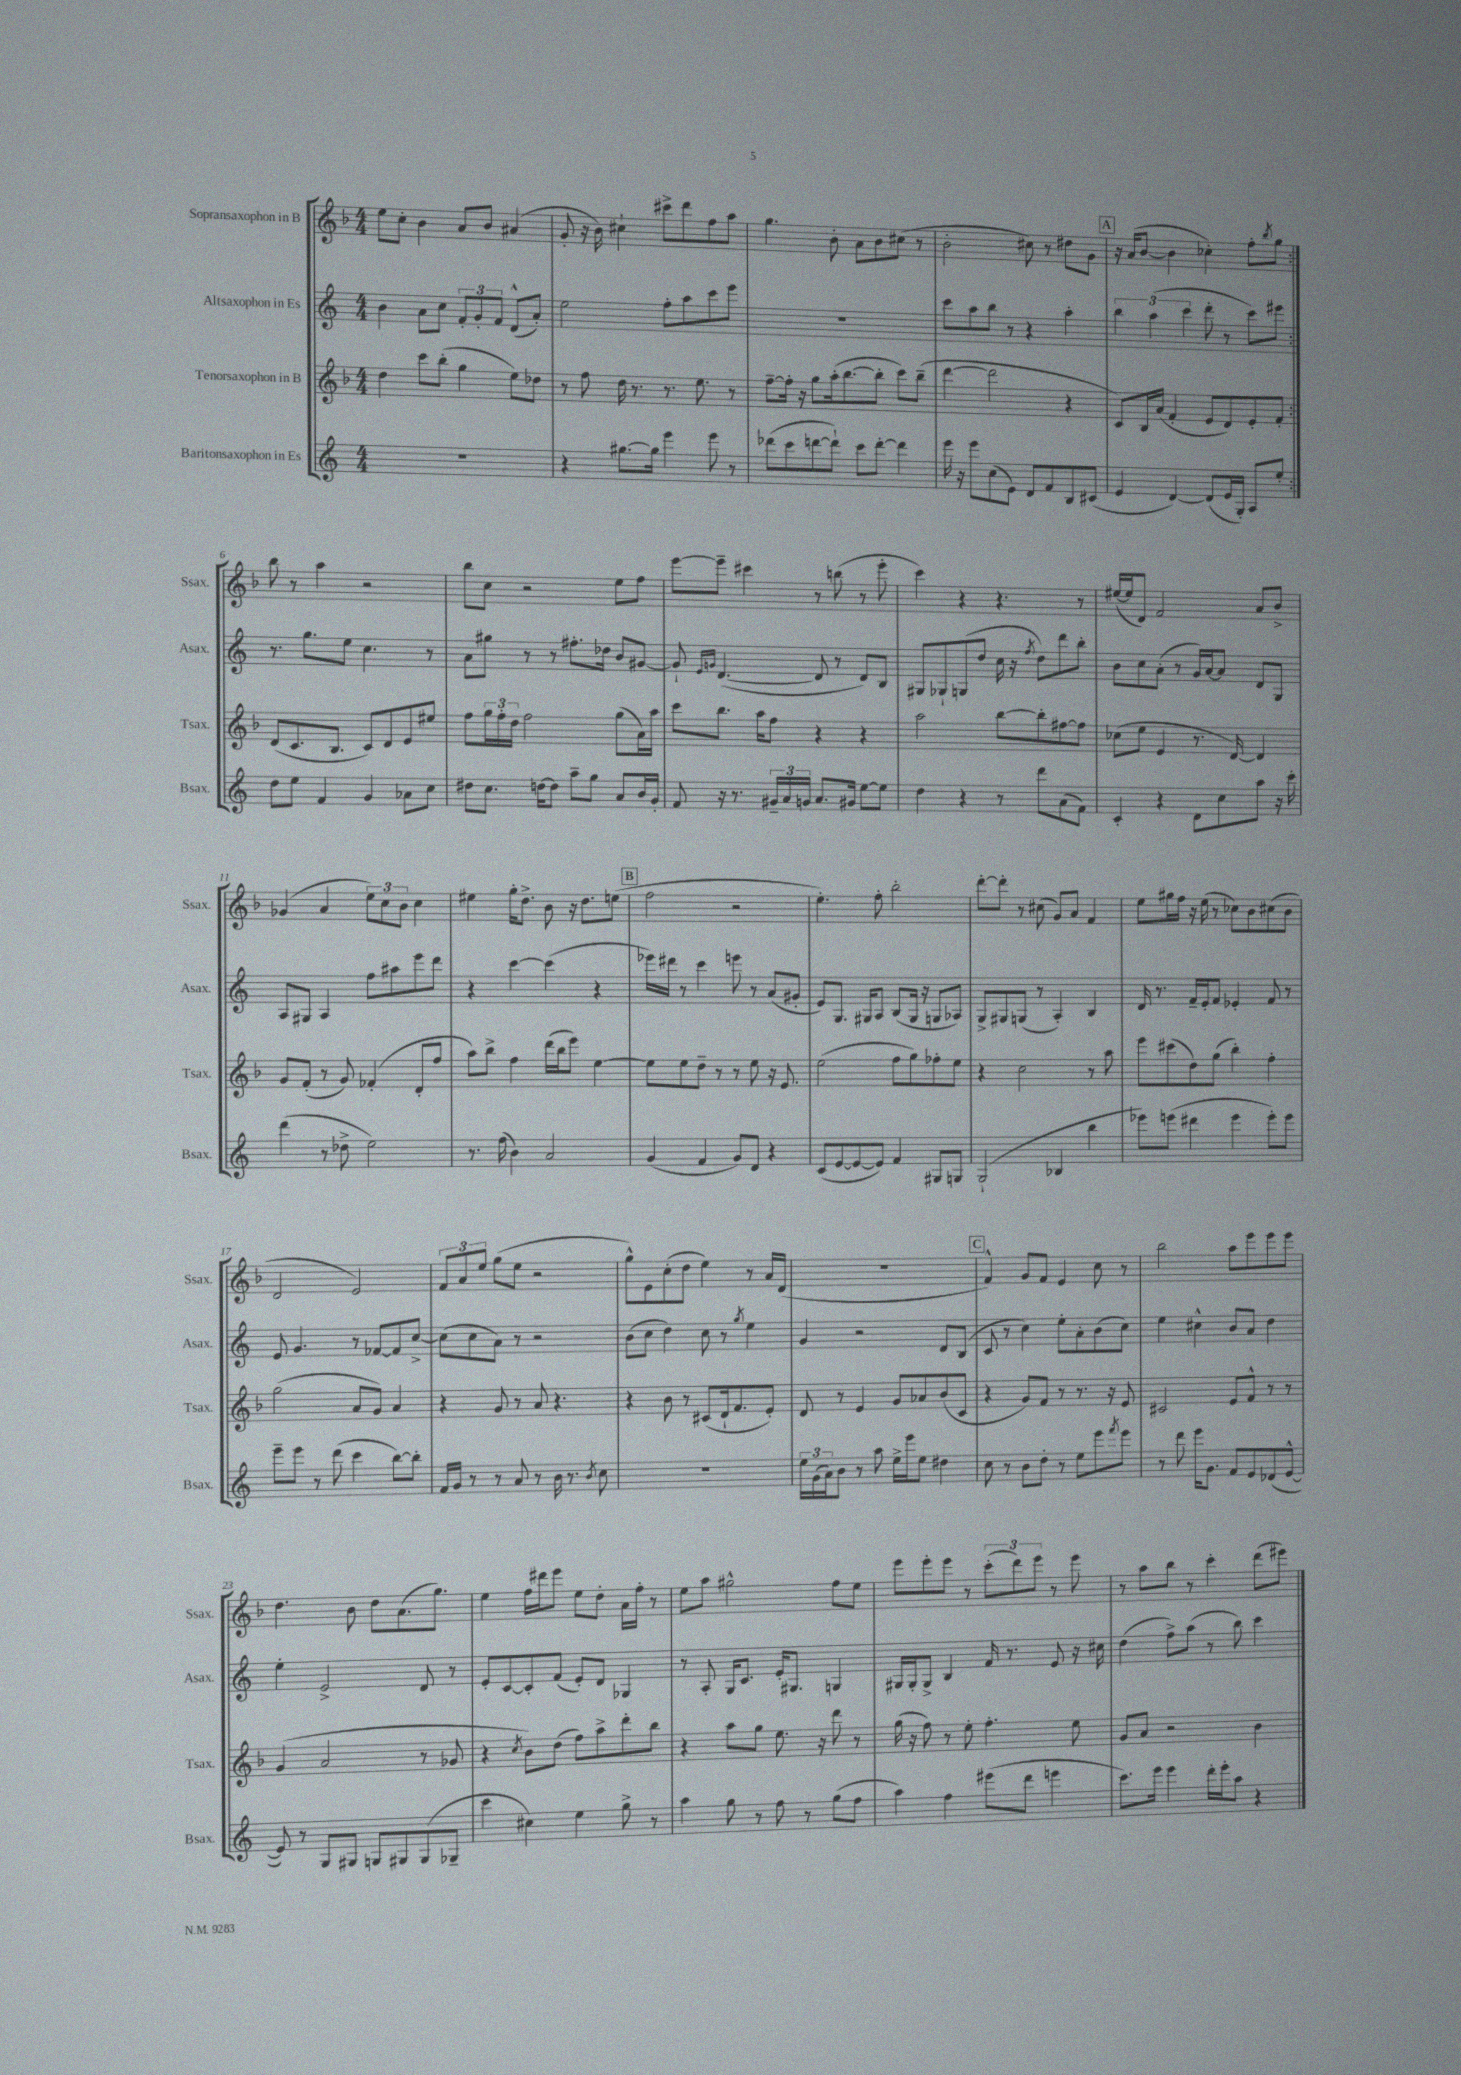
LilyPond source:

<<
\new StaffGroup <<
\new Staff = "s0" \with { instrumentName = "Sopransaxophon in B" shortInstrumentName = "Ssax." } {
    \clef treble \key f \major \numericTimeSignature \time 4/4
    \repeat volta 2 { e''8 c''8-. bes'4 a'8 bes'8 ais'4( |
    g'8-. r16 bes'16) cis''4-! cis'''8-> d'''8 f''8 a''8 |
    g''4. bes'8-. a'8 bes'8 cis''8( r8 |
    bes'2-. cis''8) r8 dis''8 g'8 |
    \mark \markup { \box "A" } r16 a'16( bes'8~ bes'4 ces''4-.) f''8-. \acciaccatura { bes''8 } g''8 | }
    bes''8 r8 a''4 r2 |
    bes''8 c''8 r2 e''8 f''8 |
    e'''8~ e'''8-- cis'''4 r8 b''8( r8 e'''8-. |
    c'''4) r4 r4. r8 |
    eis''16~( eis''16 d'8) f'2 a'8 bes'8-> |
    ges'4( a'4 \tuplet 3/2 { e''8) c''8 bes'8 } c''4 |
    eis''4 g''16-. d''8.-> bes'8 r16 d''8. e''8( |
    \mark \markup { \box "B" } f''2 r2 |
    e''4.-.) f''8-. bes''2-. |
    d'''8~-. d'''8-. r8 cis''8( g'8) a'8 f'4 |
    e''8 gis''16 f''16 r16 e''16( r8 ces''8) bes'8 cis''8( bes'8 |
    d'2 e'2) |
    \tuplet 3/2 { f'8 a'8 e''8 } g''8( e''8 r2 |
    g''8-^) e'8 c''8-.( d''8 e''4) r8 a'16 d'16( |
    R1 |
    \mark \markup { \box "C" } f'4-^) g'8 f'8 e'4 c''8 r8 |
    bes''2 a''8 e'''8 e'''8 e'''8 |
    d''4. bes'8 d''8 a'8.( g''8.) |
    e''4 f''16 dis'''16 e'''8 e''8 d''8-. a'16 f''16-. r8 |
    e''8 a''8 gis''2-^ f''8 e''8 |
    e'''8 e'''8-. e'''8 r8 \tuplet 3/2 { c'''8-.( d'''8) e'''8 } r8 e'''8 |
    r8 a''8 bes''8 r8 c'''4-. d'''8( eis'''8) \bar "|." |
}
\new Staff = "s1" \with { instrumentName = "Altsaxophon in Es" shortInstrumentName = "Asax." } {
    \clef treble \key c \major \numericTimeSignature \time 4/4
    \repeat volta 2 { b'4 a'8 c''8 \tuplet 3/2 { f'8-. g'8-. f'8 } d'8-^( a'8-.) |
    e''2 f''8-. a''8 c'''8 e'''8 |
    R1 |
    c'''8 a''8 b''8 r8 r4 a''4-. |
    \mark \markup { \box "A" } \tuplet 3/2 { b''4 a''4( c'''4 } d'''8-. r8 c'''8) eis'''8 | }
    r8. g''8. e''8 c''4. r8 |
    a'8 gis''8 r8 r8 fis''8.-. des''16 b'8 gis'8~ |
    gis'8-! \grace { e'16 g'16 } d'4.~( d'8 r8 d'8) b8 |
    gis8 ges8-! g8( d''8 c''16 r16 \acciaccatura { f''8 } d''8) d'''8 b''8-. |
    b'8 c''8 a'8-.( r8 g'16) a'16~ a'8 d'8 g8 |
    a8 gis8 a4 f''8 ais''8 e'''8 d'''8 |
    r4 c'''4~ c'''4( r4 |
    \mark \markup { \box "B" } ees'''16) dis'''16 r8 c'''4 e'''8 r8 a'8( gis'8-. |
    e'8) g8. gis16 a8 b8( gis16 r16 g8 aes8) |
    g8-> gis8 g8( r8 a4-.) b4 |
    d'16 r8. f'16-- e'16-. f'8 ees'4-. f'8 r8 |
    e'8 g'4. r8 fes'8~ fes'8 c''8~-> |
    c''8( c''8 a'8) r8 r2 |
    b'8( c''8 d''4) c''8 r8 \acciaccatura { g''8 } e''4 |
    g'4 r2 d'8 b8( |
    \mark \markup { \box "C" } c'8 r8 c''4) e''8-. a'8-. b'8( c''8) |
    e''4 cis''4-^ b'8 a'8 d''4 |
    e''4-. e'2-> d'8 r8 |
    e'8-. c'8~ c'8-. f'8( e'8-.) d'8 ges4 |
    r8 a8-. g16 c'8. e'16-. gis8. g4 |
    gis16 gis16-. gis8-> b4 f'16 r8. e'8 r16 cis''16 |
    d''4( f''8->) a''8( r8 b''8) c'''4 \bar "|." |
}
\new Staff = "s2" \with { instrumentName = "Tenorsaxophon in B" shortInstrumentName = "Tsax." } {
    \clef treble \key f \major \numericTimeSignature \time 4/4
    \repeat volta 2 { d''4 c'''8 bes''8-.( g''4 e''8) des''8 |
    r8 f''8 d''16 r8. r8. e''8. r8 |
    f''8~-- f''16-. r16 g''8 a''16-.( bes''8.~ bes''8-. c'''8) bes''8--( |
    d'''4~ d'''2 r4 |
    \mark \markup { \box "A" } c'8) bes16 a'16( f'4-. e'8 d'8) e'8-. f'8-. | }
    d'8( c'8. bes8. c'8) d'8 e'8 eis''8 |
    f''8 \tuplet 3/2 { g''16 f''16-. d''16 } f''2 g''8( a'16) a''16 |
    c'''8 bes''8. a''16 f''8 r4 r4 |
    a''2 bes''8~ bes''8-. fis''8~ fis''8 |
    ces''8( e''8 e'4 r8. d'16~) d'4 |
    g'8 f'8-.( r8 g'8) fes'4-.( d'8-. f''8 |
    a''8) bes''8-> f''4 d'''16( bes''16 e'''8) e''4~ |
    \mark \markup { \box "B" } e''8 e''8 d''8-- r8 r8 e''8 r16 e'8. |
    e''2( f''8 g''8) fes''8-. e''8 |
    r4 c''2 r8 a''8 |
    e'''8 cis'''8( d''8) g''8( bes''4-.) f''4-. |
    g''2( a'8 g'8) a'4 |
    r4 g'8 r8 a'8 r4. |
    r4 bes'8 r8 cis'8( d'16-! f'8. e'8-.) |
    d'8 r8 e'4 g'8 aes'8 bes'8( c'8 |
    \mark \markup { \box "C" } r4 g'8) f'8 r8 r8. r16 e'8 |
    cis'2 e'8 f'8-^ r8 r8 |
    g'4( a'2 r8 ges'8 |
    r4 \acciaccatura { c''8 } bes'8) d''8( f''8) a''8-> d'''8-. bes''8 |
    r4 a''8 g''8 e''8. r16 d'''8 r8 |
    g''16( r16 f''8) r8 e''8-. f''4.-. e''8 |
    g'8 a'8 r2 bes'4 \bar "|." |
}
\new Staff = "s3" \with { instrumentName = "Baritonsaxophon in Es" shortInstrumentName = "Bsax." } {
    \clef treble \key c \major \numericTimeSignature \time 4/4
    \repeat volta 2 { R1 |
    r4 gis''8.~ gis''16 e'''4 e'''8 r8 |
    des'''8( c'''8 d'''8~ d'''8-!) c'''8 d'''8~-. d'''4 |
    e'''16 r16 e'''8 c''8( e'8) d'8 f'8 b8 cis'8( |
    \mark \markup { \box "A" } e'4 d'4~) d'8( e'16 g16-.) a8 e''8-. | }
    d''8 e''8 f'4 g'4 aes'8 c''8 |
    dis''8 c''8. d''16~ d''8 a''8-- g''8 a'8 b'16 g'16-. |
    f'8 r16 r8. \tuplet 3/2 { gis'16-- a'16 g'16 } a'8. gis'16 e''8~ e''8 |
    d''4 r4 r8 d'''8 a'8( f'8) |
    c'4-. r4 d'8 c''8 a''8 r16 c'''16-. |
    d'''4( r8 des''8-> e''2) |
    r8. f''16( b'4) a'2 |
    \mark \markup { \box "B" } g'4( f'4 g'8) d'8 r4 |
    c'8( e'8~ e'8~ e'8) f'4 gis8 g8 |
    g2-!( bes4 b''4 |
    ees'''8) e'''8( dis'''4 e'''4 e'''8-.) e'''8 |
    e'''8-- e'''8 r8 d'''8( c'''4 b''8~) b''8-. |
    f'16 g'16 r8 r8 a'8 r8 b'16 r8. \acciaccatura { b'8 } c''8 |
    r1 |
    \tuplet 3/2 { e''16 g'16( a'16) } b'8 r8 a''8 e''16-> e'''16 e''8 dis''4 |
    \mark \markup { \box "C" } c''8 r8 b'8 d''8-. r8 e''8 e'''8 \acciaccatura { f'''8 } e'''8 |
    r8 d'''8 e'''16 g'8. f'8 e'8 des'8( e'8~-^ |
    e'8) r8 g8 gis8 g8 gis8 gis8( ges8-- |
    c'''4 cis''4) e''4 g''8-> r8 |
    a''4 g''8 r8 f''8 r8 g''8( f''8 |
    a''4) f''4 eis'''8( d'''8 e'''4 |
    c'''8.) e'''16 e'''4 d'''16-. e'''16-. a''8 r4 \bar "|." |
}
>>
>>
